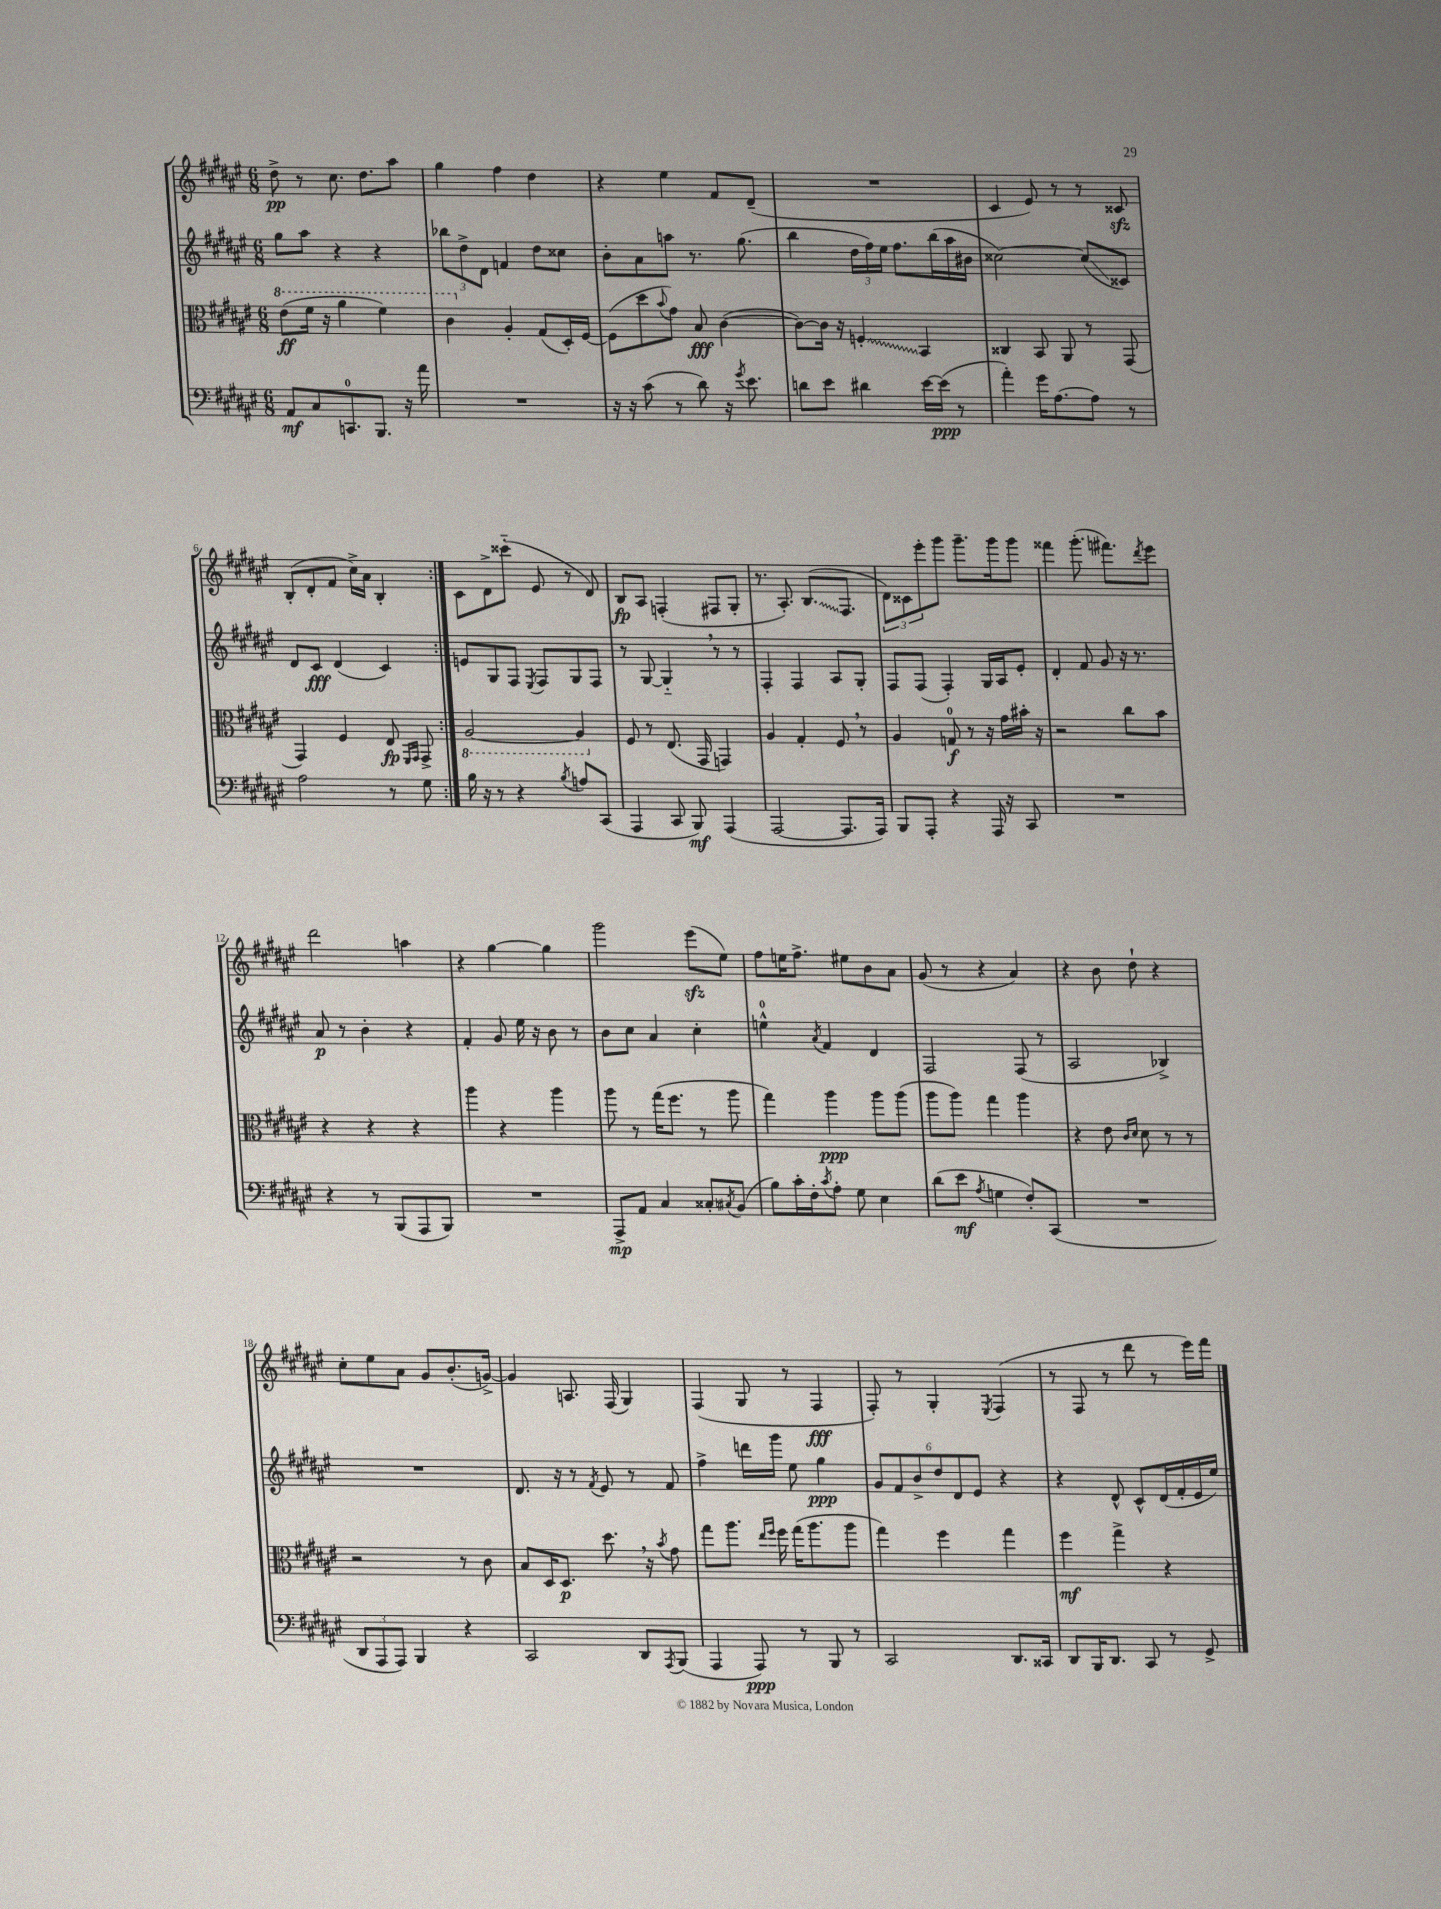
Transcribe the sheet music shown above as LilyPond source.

<<
\new StaffGroup <<
\new Staff = "s0" {
    \clef treble \key fis \major \numericTimeSignature \time 6/8
    \repeat volta 2 { dis''8->\pp r8 cis''8. dis''8. ais''8 |
    gis''4 fis''4 dis''4 |
    r4 eis''4 fis'8 dis'8--( |
    R2. |
    cis'4 eis'8) r8 r8 cisis'8\sfz |
    b8-.( dis'8-. fis'8 cis''16->) ais'16 b4-. | }
    cis'8 dis'8-> cisis'''8-_( eis'8 r8 dis'8) |
    b8\fp ais8 f4-.( fis8 gis8-. |
    r8. ais8.-.) \once \override Glissando.style = #'zigzag b8.\glissando( fis8. |
    \tuplet 3/2 { dis'8) cisis'8 eis'''8-. } gis'''8 gis'''8.-- gis'''16 gis'''8 |
    fisis'''4 gis'''8.-.( fis'''8.) \acciaccatura { dis'''8 } eis'''8 |
    dis'''2 a''4 |
    r4 gis''4~ gis''4 |
    gis'''2 eis'''8\sfz( eis''8) |
    fis''8 e''16 fis''8.-> eis''8 b'8 ais'8 |
    gis'8( r8 r4 ais'4) |
    r4 b'8 dis''8-! r4 |
    cis''8-. eis''8 ais'8 gis'8 b'8.-.( g'16~->) |
    g'4 a8. fis16( gis4) |
    fis4( gis8 r8 fis4\fff |
    fis8-.) r8 gis4-. \acciaccatura { eis8 } fis4( |
    r8 fis8 r8 dis'''8 r8 eis'''16) fis'''16 \bar "|." |
}
\new Staff = "s1" {
    \clef treble \key fis \major \numericTimeSignature \time 6/8
    \repeat volta 2 { gis''8 ais''8 r4 r4 |
    \tuplet 3/2 { bes''8 dis''8-> dis'8 } f'4 dis''8 cisis''8 |
    b'8-. ais'8 a''8 r8. gis''8.( |
    b''4 \tuplet 3/2 { dis''16 fis''16) eis''16 } fis''8. b''16( ais''16 bis'16 |
    cisis''2~) cisis''8\glissando( cisis'8) |
    dis'8 cis'8\fff dis'4( cis'4) | }
    e'8 gis8 fis8 \acciaccatura { eis8 } fis8 gis8 fis8 |
    r8 gis8~ gis4-_ \breathe r8 r8 |
    fis4-. fis4 ais8 gis8-. |
    fis8 fis8( fis4-.) gis16 ais16 eis'8-. |
    dis'4-. fis'8 gis'8 r16 r8. |
    ais'8\p r8 b'4-. r4 |
    fis'4-. gis'8 eis''16 r16 b'8 r8 |
    b'8 cis''8 ais'4 cis''4-. |
    e''4-0-^ \acciaccatura { ais'8 } fis'4 dis'4 |
    fis2 fis8( r8 |
    ais2 bes4->) |
    R2. |
    dis'8. r16 r8 \acciaccatura { fis'8 } eis'8 r8 fis'8 |
    fis''4-> d'''16 gis'''16 eis''8 gis''4\ppp |
    \tuplet 6/4 { gis'8 fis'8 b'8-> dis''8 dis'8 eis'8 } r4 |
    r4 dis'8-^ cis'8-^ dis'16( fis'16-. eis'16 eis''16) \bar "|." |
}
\new Staff = "s2" {
    \clef alto \key fis \major \numericTimeSignature \time 6/8
    \repeat volta 2 { \ottava #1 eis''8\ff( fis''16 r16 ais''4 fis''4) |
    cis''4 \ottava #0 ais4-. gis8( dis16-.) fis16~ |
    fis8( dis''8 \appoggiatura { b'8 } gis'8) b8\fff cis'4~( |
    cis'8~) cis'16 r16 \once \override Glissando.style = #'zigzag f4-.\glissando b,4 |
    cisis4 b,8 ais,8 r8 gis,8( |
    gis,4) fis4 eis8\fp \grace { fis,16 gis,16 } gis,8-> | }
    \ottava #-1 ais,2~ ais,4 \ottava #0 |
    fis8 r8 eis8.( gis,16 g,4) |
    ais4 gis4-. fis8 \breathe r8 |
    ais4 g8-0\f r8 r16 gis'16 bis'16-. r16 |
    r2 cis''8 b'8 |
    r4 r4 r4 |
    ais''4 r4 ais''4 |
    ais''8 r8 gis''16( fis''8. r8 ais''8 |
    gis''4) ais''4\ppp ais''8 ais''8( |
    ais''8 ais''8) gis''4 ais''4 |
    r4 eis'8 \grace { cis'16 dis'16 } dis'8 r8 r8 |
    r2 r8 cis'8 |
    b8 dis16 dis8.\p dis''8. \breathe r16 \acciaccatura { b'8 } gis'8 |
    gis''8 ais''8. \grace { eis''16 fis''16 } fis''16 gis''16( ais''8. ais''8 |
    gis''4) fis''4 gis''4 |
    fis''4\mf gis''4-> r4 \bar "|." |
}
\new Staff = "s3" {
    \clef bass \key fis \major \numericTimeSignature \time 6/8
    \repeat volta 2 { ais,8\mf cis8 c,8.-0 b,,8. r16 ais'16 |
    R2. |
    r16 r16 cis'8( r8 dis'8) r16 \acciaccatura { gis'8 } eis'8. |
    d'8 eis'8 dis'4 eis'16~ eis'16\ppp( r8 |
    ais'4-.) gis'16 ais8.~ ais8 r8 |
    ais2 r8 gis8 | }
    b16 r16 r8 r4 \acciaccatura { b8 } a8 cis,8( |
    ais,,4 cis,8 b,,8\mf) ais,,4( |
    ais,,2~ ais,,8. ais,,16) |
    b,,8 ais,,8-. r4 ais,,16 r16 cis,8 |
    R2. |
    r4 r8 b,,8( ais,,8 b,,8) |
    R2. |
    ais,,8->\mp ais,8 cis4 cisis8-. \acciaccatura { cis8 } b,8( |
    b8) cis'16-. fis16-. \acciaccatura { cis'8 } ais8-. gis8 eis4 |
    dis'8( eis'8\mf \acciaccatura { ais8 } g4 fis8-.) cis,8( |
    R2. |
    \tuplet 3/2 { dis,8 ais,,8 ais,,8) } b,,4 r4 |
    cis,2 dis,8 \acciaccatura { ais,,8 } b,,8( |
    ais,,4 ais,,8\ppp) r8 b,,8 r8 |
    cis,2 dis,8. cisis,16 |
    dis,8 b,,16 dis,8. cis,8 r8 gis,8-> \bar "|." |
}
>>
>>
